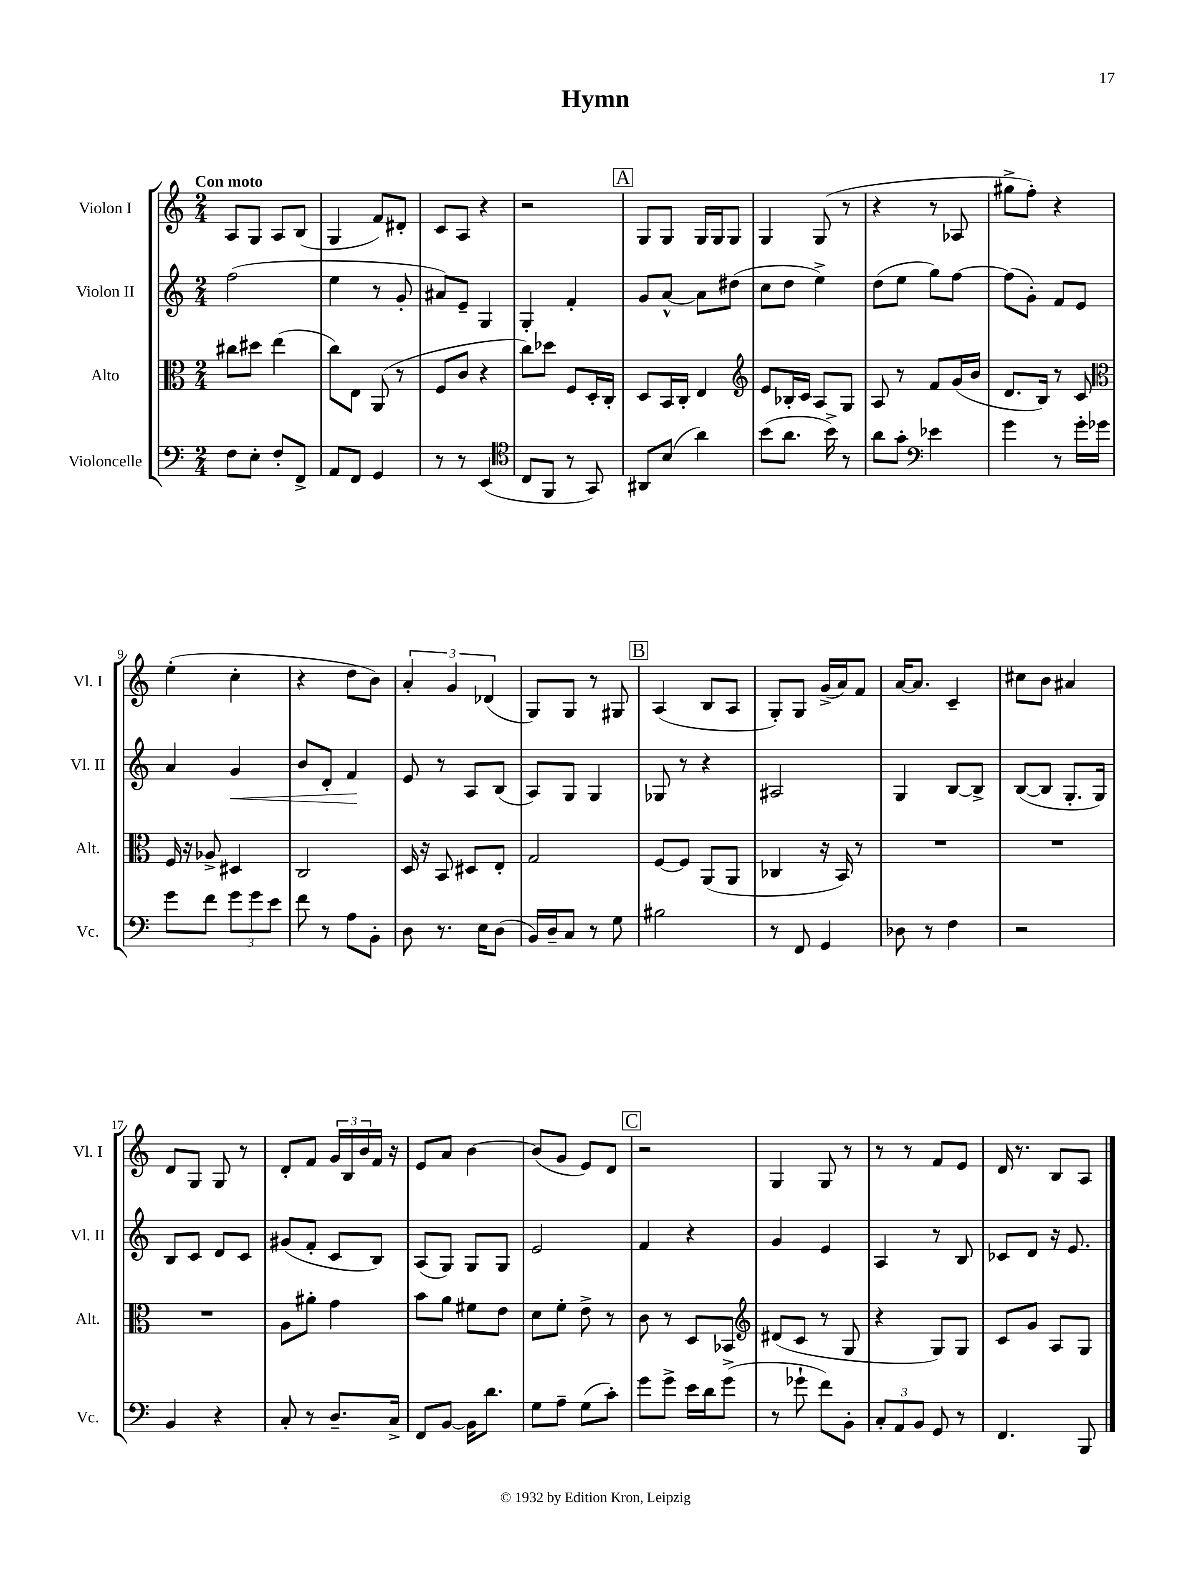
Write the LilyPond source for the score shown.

\header { title = "Hymn" }
<<
\new StaffGroup <<
\new Staff = "s0" \with { instrumentName = "Violon I" shortInstrumentName = "Vl. I" } {
    \clef treble \key c \major \numericTimeSignature \time 2/4 \tempo "Con moto"
    a8 g8 a8 b8( |
    g4 f'8) dis'8-. |
    c'8 a8 r4 |
    r2 |
    \mark \markup { \box "A" } g8 g8 g16 g16 g8 |
    g4 g8( r8 |
    r4 r8 aes8 |
    gis''8-> f''8-.) r4 |
    e''4-.( c''4-. |
    r4 d''8 b'8) |
    \tuplet 3/2 { a'4-. g'4 des'4( } |
    g8) g8 r8 gis8 |
    \mark \markup { \box "B" } a4( b8 a8 |
    g8-.) g8 g'16->( a'16) f'8 |
    a'16~ a'8. c'4-- |
    cis''8 b'8 ais'4 |
    d'8 g8 g8 r8 |
    d'8-. f'8 \tuplet 3/2 { g'16 b16 b'16 } f'16 r16 |
    e'8 a'8 b'4~ |
    b'8( g'8 e'8) d'8 |
    \mark \markup { \box "C" } r2 |
    g4 g8 r8 |
    r8 r8 f'8 e'8 |
    d'16 r8. b8 a8 \bar "|." |
}
\new Staff = "s1" \with { instrumentName = "Violon II" shortInstrumentName = "Vl. II" } {
    \clef treble \key c \major \numericTimeSignature \time 2/4
    f''2( |
    e''4 r8 g'8-. |
    ais'8) e'8-- g4 |
    g4-. f'4-. |
    \mark \markup { \box "A" } g'8 a'8~-^ a'8 dis''8( |
    c''8 d''8 e''4->) |
    d''8( e''8 g''8) f''8~ |
    f''8( g'8-.) f'8 e'8 |
    a'4 g'4\< |
    b'8 d'8-. f'4\! |
    e'8 r8 a8 b8( |
    a8) g8 g4 |
    \mark \markup { \box "B" } ges8 r8 r4 |
    ais2 |
    g4 b8~ b8-> |
    b8~( b8 g8.-. g16) |
    b8 c'8 d'8 c'8 |
    gis'8( f'8-. c'8 b8) |
    a8( g8) g8 g8 |
    e'2 |
    \mark \markup { \box "C" } f'4 r4 |
    g'4 e'4 |
    a4 r8 b8 |
    ces'8 d'8 r16 e'8. \bar "|." |
}
\new Staff = "s2" \with { instrumentName = "Alto" shortInstrumentName = "Alt." } {
    \clef alto \key c \major \numericTimeSignature \time 2/4
    cis''8 dis''8 e''4( |
    c''8) e8 a,8( r8 |
    f8 c'8 r4 |
    c''8) des''8 f8 d16-. c16-. |
    \mark \markup { \box "A" } d8 b,16 c16-. e4 |
    \clef treble e'8 bes16-. c'16 a8 g8 |
    a8 r8 f'8 g'16( b'16 |
    d'8. b16) r8 c'8 |
    \clef alto f16 r16 aes8-> dis4 |
    c2 |
    d16 r16 b,8 dis8 e8-. |
    g2 |
    \mark \markup { \box "B" } f8~ f8 a,8( a,8 |
    ces4 r16 b,16) r8 |
    R2 |
    R2 |
    R2 |
    a8 ais'8-. g'4 |
    b'8 a'8 fis'8 e'8 |
    d'8 f'8-. e'8-> r8 |
    \mark \markup { \box "C" } c'8 r8 d8 bes,8 |
    \clef treble dis'8( c'8 r8 g8 |
    r4 g8) g8 |
    c'8 g'8 a8 g8 \bar "|." |
}
\new Staff = "s3" \with { instrumentName = "Violoncelle" shortInstrumentName = "Vc." } {
    \clef bass \key c \major \numericTimeSignature \time 2/4
    f8 e8-. f8-. f,8-> |
    a,8 f,8 g,4 |
    r8 r8 e,4( |
    \clef tenor c8 f,8 r8 g,8) |
    \mark \markup { \box "A" } ais,8 b8( a'4) |
    b'8( a'8. b'16->) r8 |
    a'8 g'8-. \clef bass ees'4 |
    g'4 r8 g'16-. ges'16 |
    g'8 f'8 \tuplet 3/2 { g'8 g'8 e'8 } |
    f'8 r8 a8 b,8-. |
    d8 r8. e16 d8( |
    b,16) d16-- c8 r8 g8 |
    \mark \markup { \box "B" } bis2 |
    r8 f,8 g,4 |
    des8 r8 f4 |
    r2 |
    b,4 r4 |
    c8-. r8 d8.-- c16-> |
    f,8 b,8~ b,16 d'8. |
    g8 a8-- g8( c'8-.) |
    \mark \markup { \box "C" } g'8 g'8-> e'16 d'16 g'8->( |
    r8 ges'8-! f'8) b,8-. |
    \tuplet 3/2 { c8-. a,8 b,8 } g,8 r8 |
    f,4. b,,8 \bar "|." |
}
>>
>>
